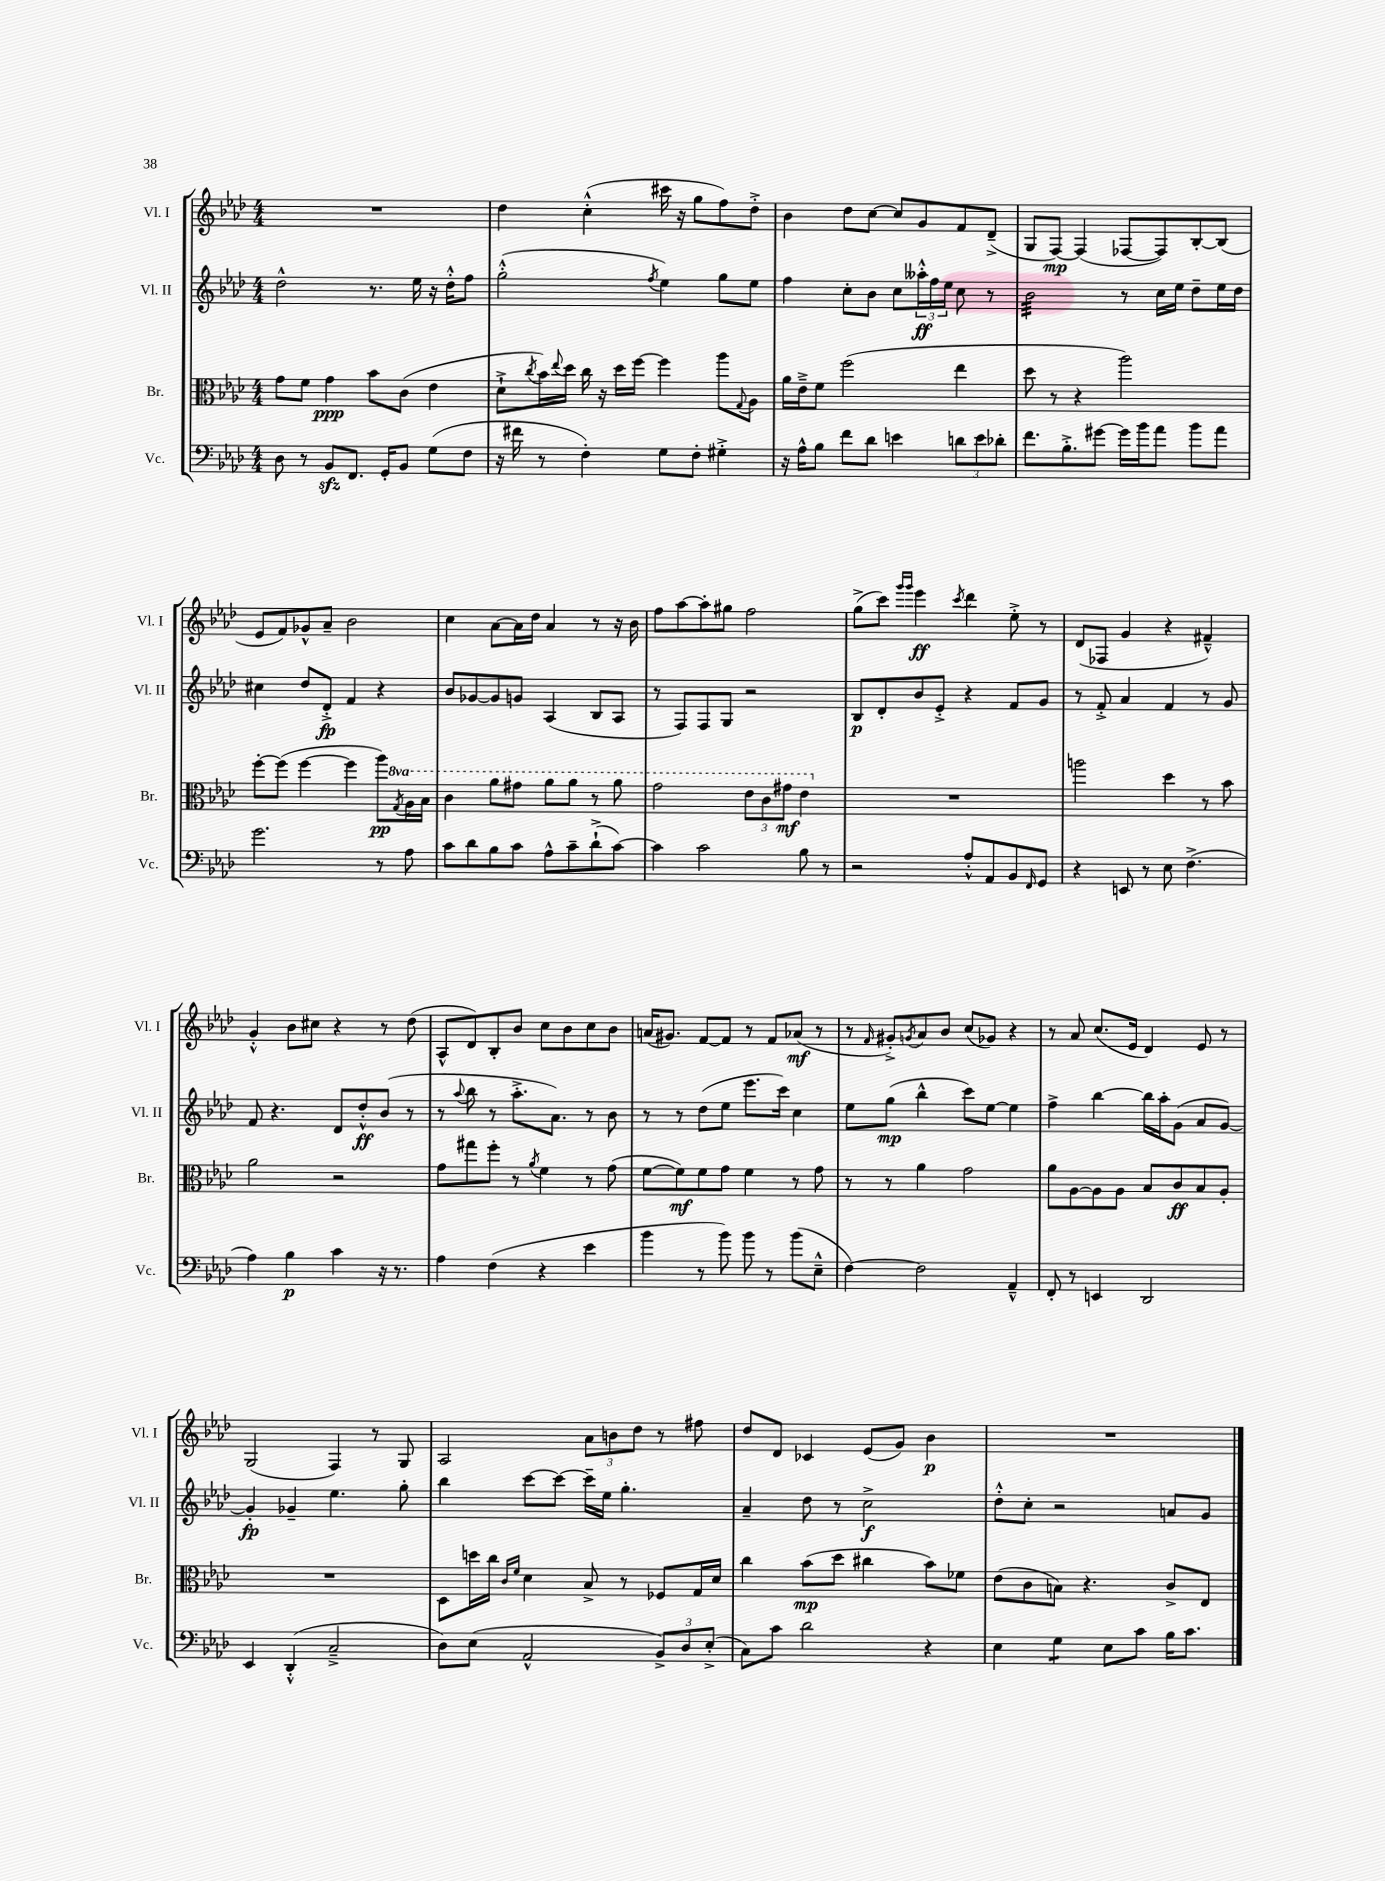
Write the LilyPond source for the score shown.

<<
\new StaffGroup <<
\new Staff = "s0" \with { instrumentName = "Vl. I" shortInstrumentName = "Vl. I" } {
    \clef treble \key aes \major \numericTimeSignature \time 4/4
    R1 |
    des''4 c''4-.-^( cis'''16 r16 g''8 f''8) des''8-.-> |
    bes'4 des''8 c''8~ c''8 g'8 f'8 des'8--->( |
    g8 f8~\mp) f4( fes8~ fes8) bes8~-. bes8( |
    ees'8 f'8) ges'8-^ aes'8-- bes'2 |
    c''4 aes'8~ aes'16 des''16 aes'4 r8 r16 bes'16 |
    f''8 aes''8~ aes''8-. gis''8 f''2 |
    g''8->( c'''8) \grace { g'''16 g'''16 } ees'''4\ff \acciaccatura { c'''8 } des'''4 ees''8-.-> r8 |
    des'8( fes8 g'4 r4 fis'4---^) |
    g'4-.-^ bes'8 cis''8 r4 r8 des''8( |
    aes8-^ des'8) bes8-. bes'8 c''8 bes'8 c''8 bes'8 |
    a'16( gis'8.) f'8~ f'8 r8 f'8 aes'8\mf( r8 |
    r8 \grace { f'16 } gis'8-.->) \acciaccatura { g'8 } aes'8 bes'8 c''8( ges'8) r4 |
    r8 aes'8 c''8.( ees'16 des'4) ees'8 r8 |
    g2( f4) r8 g8 |
    aes2 \tuplet 3/2 { aes'8 b'8 des''8 } r8 fis''8 |
    des''8 des'8 ces'4 ees'8( g'8) bes'4\p |
    R1 \bar "|." |
}
\new Staff = "s1" \with { instrumentName = "Vl. II" shortInstrumentName = "Vl. II" } {
    \clef treble \key aes \major \numericTimeSignature \time 4/4
    des''2-^ r8. ees''16 r16 des''16-.-^ f''8 |
    g''2-.-^( \acciaccatura { f''8 } ees''4) g''8 ees''8 |
    f''4 c''8-. bes'8 c''8 \tuplet 3/2 { aeses''16-.-^\ff f''16 ees''16 } c''8 r8 |
    bes'2:32 r8 c''16 ees''16 des''8-- ees''16 des''16 |
    cis''4 des''8 des'8-.->\fp f'4 r4 |
    bes'8 ges'8~ ges'8 g'8 aes4( bes8 aes8 |
    r8 f8) f8 g8 r2 |
    bes8\p des'8-. bes'8 ees'8-.-> r4 f'8 g'8 |
    r8 f'8-.-> aes'4 f'4 r8 g'8 |
    f'8 r4. des'8 des''8-.-^\ff bes'8( r8 |
    r8 \appoggiatura { aes''8 } bes''8 r8 aes''8.-.-> aes'8.) r8 bes'8 |
    r8 r8 des''8( ees''8 ees'''8. c'''16) c''4 |
    ees''8 g''8\mp( bes''4-^ c'''8) ees''8~ ees''4 |
    f''4-> bes''4~ bes''16 aes''16-. g'8( aes'8 g'8~) |
    g'4-.\fp ges'4-- ees''4. g''8-. |
    bes''4 c'''8~ c'''8~ c'''16-- ees''16 g''4.-. |
    aes'4-- des''8 r8 c''2->\f |
    des''8-.-^ c''8-. r2 a'8 g'8 \bar "|." |
}
\new Staff = "s2" \with { instrumentName = "Br." shortInstrumentName = "Br." } {
    \clef alto \key aes \major \numericTimeSignature \time 4/4 \set Staff.ottavationMarkups = #ottavation-simple-ordinals
    g'8 f'8 g'4\ppp bes'8 c'8( ees'4 |
    des'8-!-> \acciaccatura { c''8 } bes'16) \appoggiatura { ees''8 } des''16 c''16 r16 des''16 f''16~ f''4 aes''8 \appoggiatura { g8 } aes8 |
    aes'16 ees'16---> f'8 f''2( ees''4 |
    des''8 r8 r4 aes''2) |
    f''8~-. f''8( f''4~ f''4 aes''8\pp) \ottava #1 \acciaccatura { g'8 } aes'16 bes'16 |
    c''4 aes''8 gis''8 aes''8 aes''8 r8 aes''8 |
    g''2 \tuplet 3/2 { ees''8 c''8 gis''8\mf } ees''4 \ottava #0 |
    R1 |
    a''2 des''4 r8 bes'8 |
    aes'2 r2 |
    g'8 gis''8 f''8-. r8 \acciaccatura { aes'8 } f'4 r8 g'8( |
    f'8~ f'8\mf) f'8 g'8 f'4 r8 g'8 |
    r8 r8 aes'4 g'2 |
    aes'8 aes8~ aes8 aes8 bes8 c'8\ff bes8 aes8-. |
    R1 |
    des8 d''16 c''16 \grace { c'16 f'16 } des'4 bes8-> r8 fes8 g16 des'16 |
    c''4 bes'8\mp( des''8 cis''4 bes'8) fes'8 |
    ees'8( c'8 b8) r4. c'8-> ees8 \bar "|." |
}
\new Staff = "s3" \with { instrumentName = "Vc." shortInstrumentName = "Vc." } {
    \clef bass \key aes \major \numericTimeSignature \time 4/4
    des8 r8 bes,8\sfz f,8. g,16-. bes,8 g8( f8 |
    r16 fis'16 r8 f4-.) g8 f8-. gis4-.-> |
    r16 aes16-^ bes8 f'8 des'8 e'4 \tuplet 3/2 { d'8 e'8 des'8-. } |
    f'8. bes8.-.-> gis'8~ gis'16 bes'16 aes'8 bes'8 aes'8 |
    g'2. r8 aes8 |
    c'8 des'8 bes8 c'8 aes8-^ c'8-- des'8-!->( c'8~) |
    c'4 c'2 bes8 r8 |
    r2 aes8-.-^ aes,8 bes,8 \grace { f,16 } g,8 |
    r4 e,8 r8 ees8 f4.->( |
    aes4) bes4\p c'4 r16 r8. |
    aes4 f4( r4 ees'4 |
    bes'4 r8 bes'8) bes'8 r8 bes'8( ees8---^ |
    f4~) f2 aes,4---^ |
    f,8-. r8 e,4 des,2 |
    ees,4 des,4-.-^( c2---> |
    des8) ees8( aes,2-^ \tuplet 3/2 { bes,8->) des8 ees8-.->( } |
    c8) c'8 des'2 r4 |
    ees4 g4:8 ees8 c'8 bes16 c'8. \bar "|." |
}
>>
>>
\layout { \context { \Score \remove "Bar_number_engraver" } }
